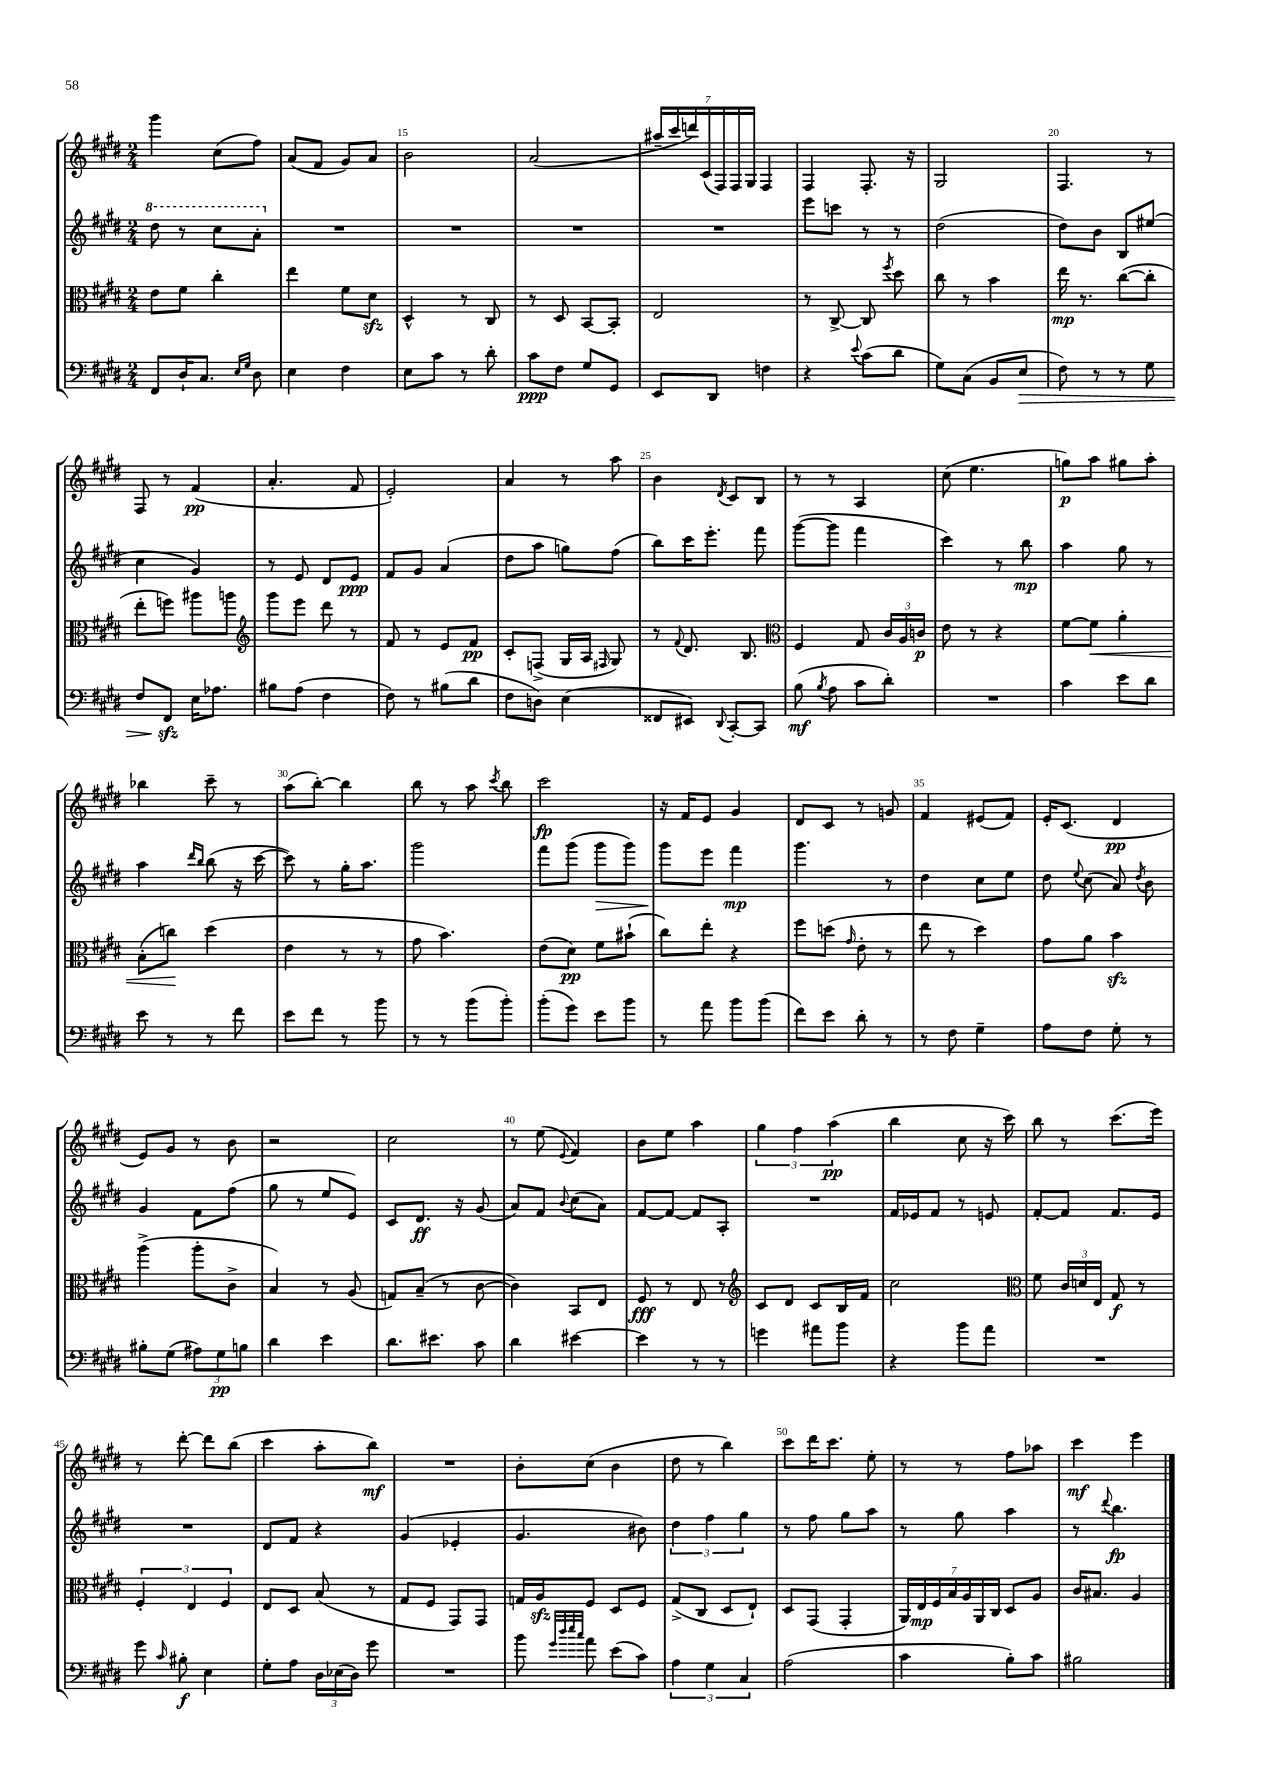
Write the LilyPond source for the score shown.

<<
\new StaffGroup <<
\new Staff = "s0" {
    \clef treble \key e \major \numericTimeSignature \time 2/4
    \autoBeamOff gis'''4 cis''8[( fis''8]) |
    a'8[( fis'8] gis'8[) a'8] |
    b'2 |
    a'2( |
    \tuplet 7/4 { ais''16[-- cis'''16 d'''16) cis'16( fis16) fis16 gis16] } fis4 |
    fis4 fis8.-. r16 |
    gis2 |
    fis4. r8 |
    fis8 r8 fis'4\pp( |
    a'4.-. fis'8 |
    e'2-.) |
    a'4 r8 a''8 |
    b'4 \acciaccatura { dis'8 } cis'8[ b8] |
    r8 r8 a4 |
    cis''8( e''4. |
    g''8[\p) a''8] gis''8[ a''8]-. |
    bes''4 cis'''8-- r8 |
    a''8[( b''8]~-.) b''4 |
    b''8 r8 a''8 \acciaccatura { cis'''8 } b''8 |
    cis'''2\fp |
    r16 fis'16[ e'8] gis'4 |
    dis'8[ cis'8] r8 g'8 |
    fis'4 eis'8[( fis'8]) |
    e'16[-. cis'8.]( dis'4\pp |
    e'8[) gis'8] r8 b'8 |
    r2 |
    cis''2 |
    r8 e''8( \appoggiatura { e'8 } fis'4) |
    b'8[ e''8] a''4 |
    \tuplet 3/2 { gis''4 fis''4 a''4\pp( } |
    b''4 cis''8 r16 cis'''16) |
    b''8 r8 cis'''8.[( e'''16]) |
    r8 dis'''8~-. dis'''8[ b''8]( |
    cis'''4 a''8[-. b''8]\mf) |
    R2 |
    b'8[-. cis''8]( b'4 |
    dis''8 r8 b''4) |
    cis'''8[ dis'''16 cis'''8.] e''8-. |
    r8 r8 fis''8[ aes''8] |
    cis'''4\mf e'''4 \bar "|." |
}
\new Staff = "s1" {
    \clef treble \key e \major \numericTimeSignature \time 2/4
    \autoBeamOff \ottava #1 dis'''8 r8 cis'''8[ a''8]-. \ottava #0 |
    R2 |
    R2 |
    R2 |
    R2 |
    e'''8[ c'''8] r8 r8 |
    dis''2( |
    dis''8[) b'8] b8[ eis''8]( |
    cis''4 gis'4) |
    r8 e'8 dis'8[ e'8]\ppp |
    fis'8[ gis'8] a'4( |
    dis''8[ a''8] g''8[) fis''8]( |
    b''8[) cis'''16 e'''8.]-. fis'''8 |
    gis'''8[~( gis'''8] fis'''4 |
    cis'''4) r8 b''8\mp |
    a''4 gis''8 r8 |
    a''4 \grace { dis'''16[ b''16] } b''8( r16 cis'''16~ |
    cis'''8) r8 gis''16[-. a''8.] |
    gis'''2 |
    fis'''8[ gis'''8]( gis'''8[\> gis'''8]) |
    gis'''8[\! e'''8] fis'''4\mp |
    gis'''4. r8 |
    dis''4 cis''8[ e''8] |
    dis''8 \appoggiatura { e''8 } cis''8( a'8) \acciaccatura { dis''8 } b'8 |
    gis'4 fis'8[ fis''8]( |
    gis''8 r8 e''8[ e'8]) |
    cis'8[ dis'8.]\ff r16 gis'8( |
    a'8[) fis'8] \appoggiatura { b'8 } cis''8[( a'8]) |
    fis'8[~ fis'8]~ fis'8[ a8]-. |
    R2 |
    fis'16[ ees'16 fis'8] r8 e'8 |
    fis'8[~-. fis'8] fis'8.[ e'16] |
    R2 |
    dis'8[ fis'8] r4 |
    gis'4( ees'4-. |
    gis'4. bis'8) |
    \tuplet 3/2 { dis''4 fis''4 gis''4 } |
    r8 fis''8 gis''8[ a''8] |
    r8 gis''8 a''4 |
    r8 \appoggiatura { dis'''8 } b''4.\fp \bar "|." |
}
\new Staff = "s2" {
    \clef alto \key e \major \numericTimeSignature \time 2/4
    \autoBeamOff e'8[ fis'8] cis''4-. |
    e''4 fis'8[ dis'8]\sfz |
    dis4-^ r8 cis8 |
    r8 dis8 b,8[~ b,8]-. |
    e2 |
    r8 cis8~-> cis8 \acciaccatura { fis''8 } dis''8 |
    cis''8 r8 b'4 |
    e''16\mp r8. cis''8[~( cis''8]-. |
    e''8[-. f''8]) ais''8[ a''8] |
    \clef treble gis'''8[ e'''8] dis'''8 r8 |
    fis'8 r8 e'8[ fis'8]\pp |
    cis'8[-. f8]->( gis16[ a16] \grace { fis16 } gis8) |
    r8 \appoggiatura { fis'8 } dis'8. b8. |
    \clef alto fis4 gis8 \tuplet 3/2 { cis'16[ a16 c'16]\p } |
    e'8 r8 r4 |
    fis'8[~ fis'8]\< a'4-. |
    b8[-.( c''8]\!) dis''4( |
    e'4 r8 r8 |
    gis'8 b'4.) |
    e'8[( dis'8]\pp) fis'8[ bis'8]-!( |
    cis''8[) e''8]-. r4 |
    fis''8[ d''8]( \grace { gis'16 } e'8-. r8 |
    e''8 r8 dis''4) |
    gis'8[ a'8] b'4\sfz |
    a''4->( a''8[-. cis'8]-> |
    b4) r8 a8( |
    g8[) b8]--( r8 cis'8~ |
    cis'4) b,8[ e8] |
    fis8\fff r8 e8 r8 |
    \clef treble cis'8[ dis'8] cis'8[ b16 fis'16] |
    cis''2 |
    \clef alto fis'8 \tuplet 3/2 { cis'16[ d'16 e16] } gis8\f r8 |
    \tuplet 3/2 { fis4-. e4 fis4 } |
    e8[ dis8] b8( r8 |
    gis8[ fis8] gis,8[) gis,8] |
    g16[ a16\sfz fis8] dis8[ fis8] |
    gis8[->( cis8] dis8[ e8]-!) |
    dis8[ gis,8]( gis,4-. |
    \tuplet 7/4 { a,16[) e16\mp fis16 b16 a16 a,16 cis16] } dis8[ a8] |
    cis'16[ bis8.] a4 \bar "|." |
}
\new Staff = "s3" {
    \clef bass \key e \major \numericTimeSignature \time 2/4
    \autoBeamOff fis,8[ dis16-! cis8.] \grace { e16[ gis16] } dis8 |
    e4 fis4 |
    e8[ cis'8] r8 dis'8-. |
    cis'8[\ppp fis8] gis8[ gis,8] |
    e,8[ dis,8] f4 |
    r4 \appoggiatura { e'8 } cis'8[( dis'8] |
    gis8[) cis8]( b,8[ e8]\> |
    fis8) r8 r8 gis8 |
    fis8[ fis,8]\sfz\! e16[ aes8.] |
    bis8[ a8]( fis4 |
    fis8) r8 bis8[( dis'8] |
    fis8[ d8]) e4( |
    fisis,8[ eis,8]) \appoggiatura { dis,8 } cis,8[~-. cis,8] |
    b8\mf( \acciaccatura { b8 } a8 cis'8[ dis'8]-.) |
    R2 |
    cis'4 e'8[ dis'8] |
    e'8 r8 r8 fis'8 |
    e'8[ fis'8] r8 b'8 |
    r8 r8 b'8[( b'8]-.) |
    b'8[-.( gis'8]) e'8[ b'8] |
    r8 a'8 b'8[ b'8]( |
    fis'8[) e'8] dis'8-. r8 |
    r8 fis8 gis4-- |
    a8[ fis8] gis8-. r8 |
    bis8[-. gis8]( \tuplet 3/2 { ais8[) gis8\pp b8] } |
    dis'4 e'4 |
    dis'8.[ eis'8.] cis'8 |
    dis'4 eis'4~ |
    eis'4 r8 r8 |
    g'4 ais'8[ b'8] |
    r4 b'8[ a'8] |
    R2 |
    gis'8 \grace { cis'16 } bis8-.\f e4 |
    gis8[-. a8] \tuplet 3/2 { dis16[ ees16( dis16]) } gis'8 |
    R2 |
    b'8 \grace { gis'32[ dis''32 e''32 cis''32] } a'8 e'8[( cis'8]) |
    \tuplet 3/2 { a4 gis4 cis4 } |
    a2( |
    cis'4 b8[-.) cis'8] |
    bis2 \bar "|." |
}
>>
>>
\layout { \context { \Score currentBarNumber = #13 \override BarNumber.break-visibility = ##(#f #t #t) barNumberVisibility = #(every-nth-bar-number-visible 5) } }
